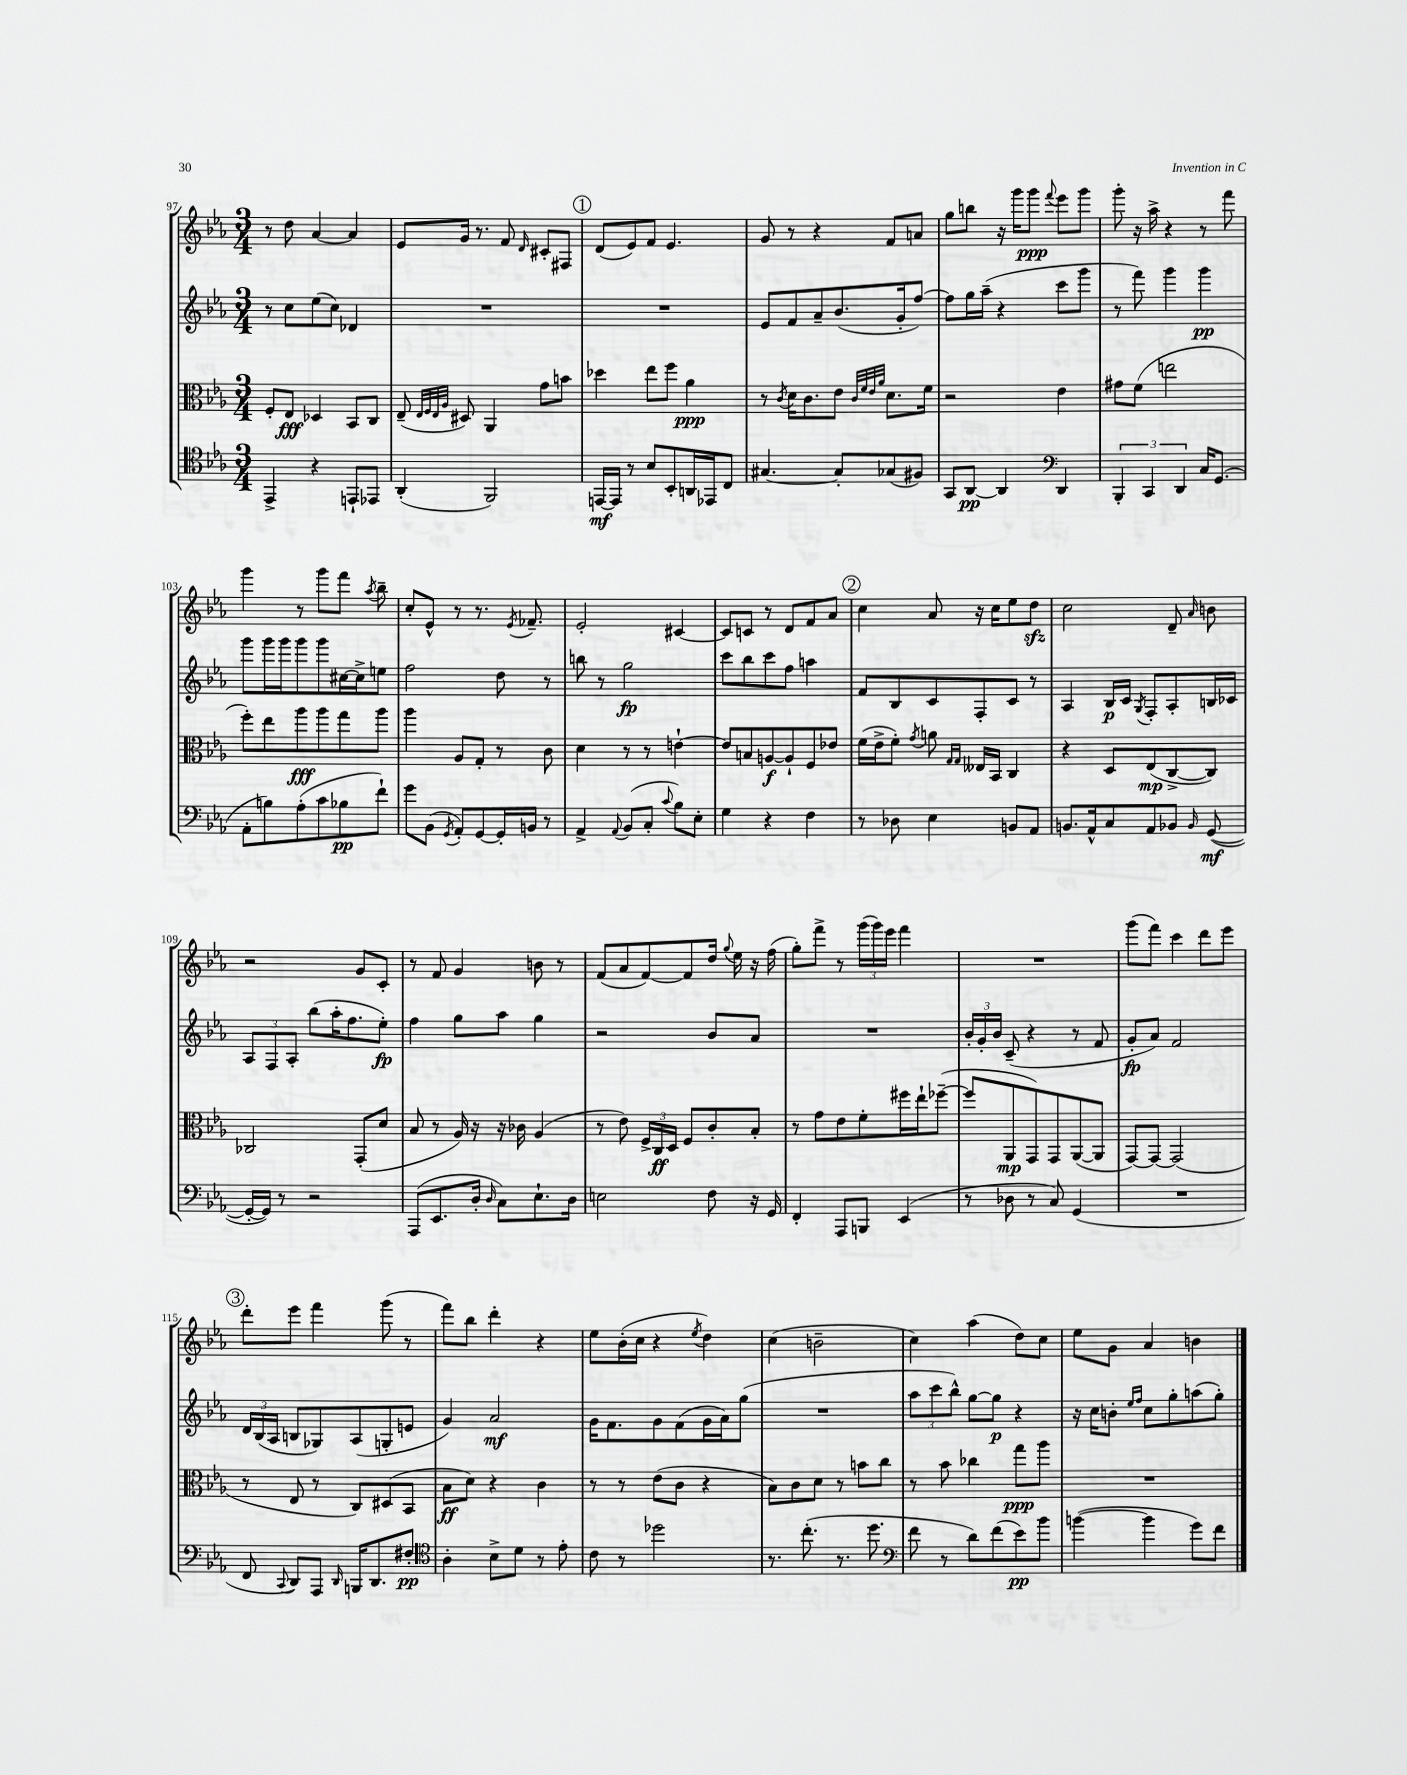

**kern	**kern	**kern	**kern
*staff4	*staff3	*staff2	*staff1
*clefC4	*clefC3	*clefG2	*clefG2
*k[b-e-a-]	*k[b-e-a-]	*k[b-e-a-]	*k[b-e-a-]
*M3/4	*M3/4	*M3/4	*M3/4
4EE-^	8F'	8r	8r
.	8E-	8cc	8dd
4r	4D-	(8ee-	[4a-
.	.	8cc)	.
8EE`	8BB-	4d-	4a-]
8EE-	8C	.	.
=	=	=	=
(4AA-'	(8E-~	2.r	8e-
.	32qqE-	.	.
.	32qqF	.	.
.	32qqE-	.	.
.	32qqA-	.	.
.	8D#)	.	16g
.	.	.	8.r
2FF)	4AA-	.	.
.	.	.	8f
.	.	.	16qqd
.	8g	.	8c#'
.	8b	.	8F#
=	=	=	=
[16EE	4dd-	2.r	(8d
16EE]	.	.	.
8r	.	.	8e-)
8B-	8ee-	.	8f
8BB-'	8ff	.	4.e-
16AA	4a-	.	.
16EE-	.	.	.
8C	.	.	.
=	=	=	=
[4.G#	8r	8e-	8g
.	8qc	.	.
.	16d	8f	8r
.	8.c	.	.
.	.	8a-~	4r
8G#']	8e-	(8.b-	.
.	32qqc	.	.
.	32qqf	.	.
.	32qqe-	.	.
.	32qqa-	.	.
(8G-	8.d	.	8f
.	.	16g'	.
8F#)	.	[8ff)	8a
.	16f	.	.
=	=	=	=
8GG	2r	8ff]	8gg
[8AA-	.	16gg	8bb
.	.	(16aa-~	.
4AA-]	.	4r	16r
.	.	.	16ggg
.	.	.	8ggg
*clefF4	*	*	*
.	.	.	8qqfff
4DD	4e-	8ccc	8eee-
.	.	8ggg	8ggg
=	=	=	=
6BBB-'	8g#	8r	8ggg'
.	(8f	8fff)	16r
6CC	.	.	.
.	.	.	16aa-^
.	2ee	4ggg	4r
6DD	.	.	.
16C	.	4ggg	8r
(8.GG	.	.	.
.	.	.	8fff
=	=	=	=
8AA-'	8ff')	8ggg	4ggg
8B)	8ee-	16ggg	.
.	.	16ggg	.
(8A-'	8aa-	8ggg	8r
8c	8aa-	8ggg	8ggg
8B-	8gg	[16cc#	8fff
.	.	16cc#^]	.
.	.	.	8qaa-
8f`)	8aa-	8ee	8bb-~
=	=	=	=
8g	4aa-	2ff	8cc'
(8BB-	.	.	8e-^^
8qGG	.	.	.
8AA-')	8A-	.	8r
[8GG	8G'	.	8.r
16GG']	8r	8dd	.
.	.	.	8qe-
16BB	.	.	8.f-~
8r	8c	8r	.
=	=	=	=
4AA-^	4d	8bb	2e-'
.	.	8r	.
8qqAA-	.	.	.
(8BB-	8r	2gg	.
8C'	8r	.	.
8qqc	.	.	.
8B-)	[4e`	.	[4c#
8E-'	.	.	.
=	=	=	=
4G	8e]	8ccc	8c#]
.	8B	8bb-	8c
4r	[8A	8ccc	8r
.	8A`]	8ff	8d
4F	8F	4aa	8f
.	8e-	.	8a-
=	=	=	=
8r	(16f	8f	4cc
.	16e-^	.	.
8D-	8f')	8B-	.
.	8qg	.	.
4E-	8a	8c	8a-
.	16qqG	.	.
.	16qqG	.	.
.	16E--	8F'	16r
.	16BB-	.	16cc
8BB	4C	8c	8ee-
8AA-	.	8r	8dd
=	=	=	=
8.BB	4r	4A-	2cc
16AA-^^	.	.	.
8C	8D	16B-	.
.	.	16c	.
.	.	8qG	.
8AA-	(8E-	8F'	.
8BB-	[8C^	8A-'	8d~
16qqBB-	.	.	16qqa-
([8GG	8C])	16B	8b
.	.	16c-	.
=	=	=	=
16GG'_	2C-	12A-	2r
16GG])	.	.	.
.	.	12F	.
8r	.	.	.
.	.	12A-'	.
2r	.	(8bb-	.
.	.	16aa-'	.
.	.	8.ff	.
.	(8GG'	.	8g
.	8d	8ee-')	8c'
=	=	=	=
(8AAA-	8B-	4ff	8r
8.EE-	8r	.	8f
.	16A-)	8gg	4g
16D'	16r	.	.
16qqD	.	.	.
8C)	16r	8aa-	.
.	16c-	.	.
8.E-`	(4A-	4gg	8b
.	.	.	8r
16D	.	.	.
=	=	=	=
2E	8r	2r	(8f
.	8e-)	.	8a-
.	24F^	.	[8f)
.	24C	.	.
.	24D	.	.
.	8F	.	8f]
8F	8c'	8b-	16dd
.	.	.	8qqgg
.	.	.	16ee-
16r	8B-'	8a-	16r
16GG	.	.	(16ff
=	=	=	=
4FF'	8r	2.r	8gg')
.	8g	.	8fff^
8AAA-	8e-	.	8r
8BBB	8f'	.	(24ggg
.	.	.	24ggg)
.	.	.	24eee-
(4EE-	16ff#	.	4fff
.	16ee-`	.	.
.	([8ff-~	.	.
=	=	=	=
8r	8ff-]	24b-'	2.r
.	.	24g'	.
.	.	24b-	.
8D-	8AA-	(8c~	.
8r	8GG)	4r	.
8C)	8GG	.	.
(4GG	([8AA-	8r	.
.	8AA-]	8f	.
=	=	=	=
2.r	[8GG)	8g'	(8ggg
.	8GG_	8a-)	8fff)
.	(2GG]	2f	4ccc
.	.	.	8ddd
.	.	.	8eee-
=	=	=	=
8FF	8r	24d	8ddd'
.	.	(24B-	.
.	.	24A-	.
8qqCC	.	.	.
8DD)	8E-	8B	8eee-
8AAA-	8r	8G-)	4fff
16qqDD	.	.	.
16BBB	8C)	(8A-	.
8.DD	.	.	.
.	(8D#	8G'	(8ggg
8F#'	8BB-	8e	8r
=	=	=	=
*clefC4	*	*	*
4A-'	8B-	4g)	8fff)
.	8d)	.	8bb-
8B-^	4r	2a-	4ddd'
8d	.	.	.
8r	4c	.	4r
8e-'	.	.	.
=	=	=	=
8c	8r	16g	8ee-
.	.	8.f	.
8r	8r	.	(16b-'
.	.	.	16cc
2dd-	(8e-	8g	4r
.	8c	(8f	.
.	.	.	8qee-
.	4r	16g	4dd)
.	.	16a-)	.
.	.	(8gg	.
=	=	=	=
8.r	8B-)	2.r	(4cc
.	8c	.	.
(8.cc'	.	.	.
.	8d	.	2b~
8.r	8r	.	.
.	8b	.	.
8.dd	.	.	.
.	8cc	.	.
=	=	=	=
*clefF4	*	*	*
8f	8r	12aa-	4cc)
.	.	12ccc	.
8r	8b-	.	.
.	.	12bb-^^)	.
8d)	4cc-	[8gg	(4aa-
(8f	.	8gg]	.
8e-)	8gg	4r	8dd)
8b-	8aa-	.	8cc
=	=	=	=
([4b	2.r	16r	8ee-
.	.	16cc	.
.	.	8b'	8g
.	.	16qqee-	.
.	.	16qqff	.
4b]	.	8cc	4a-
.	.	8gg'	.
8g)	.	(8aa	4b
8f	.	8gg')	.
==	==	==	==
*-	*-	*-	*-
